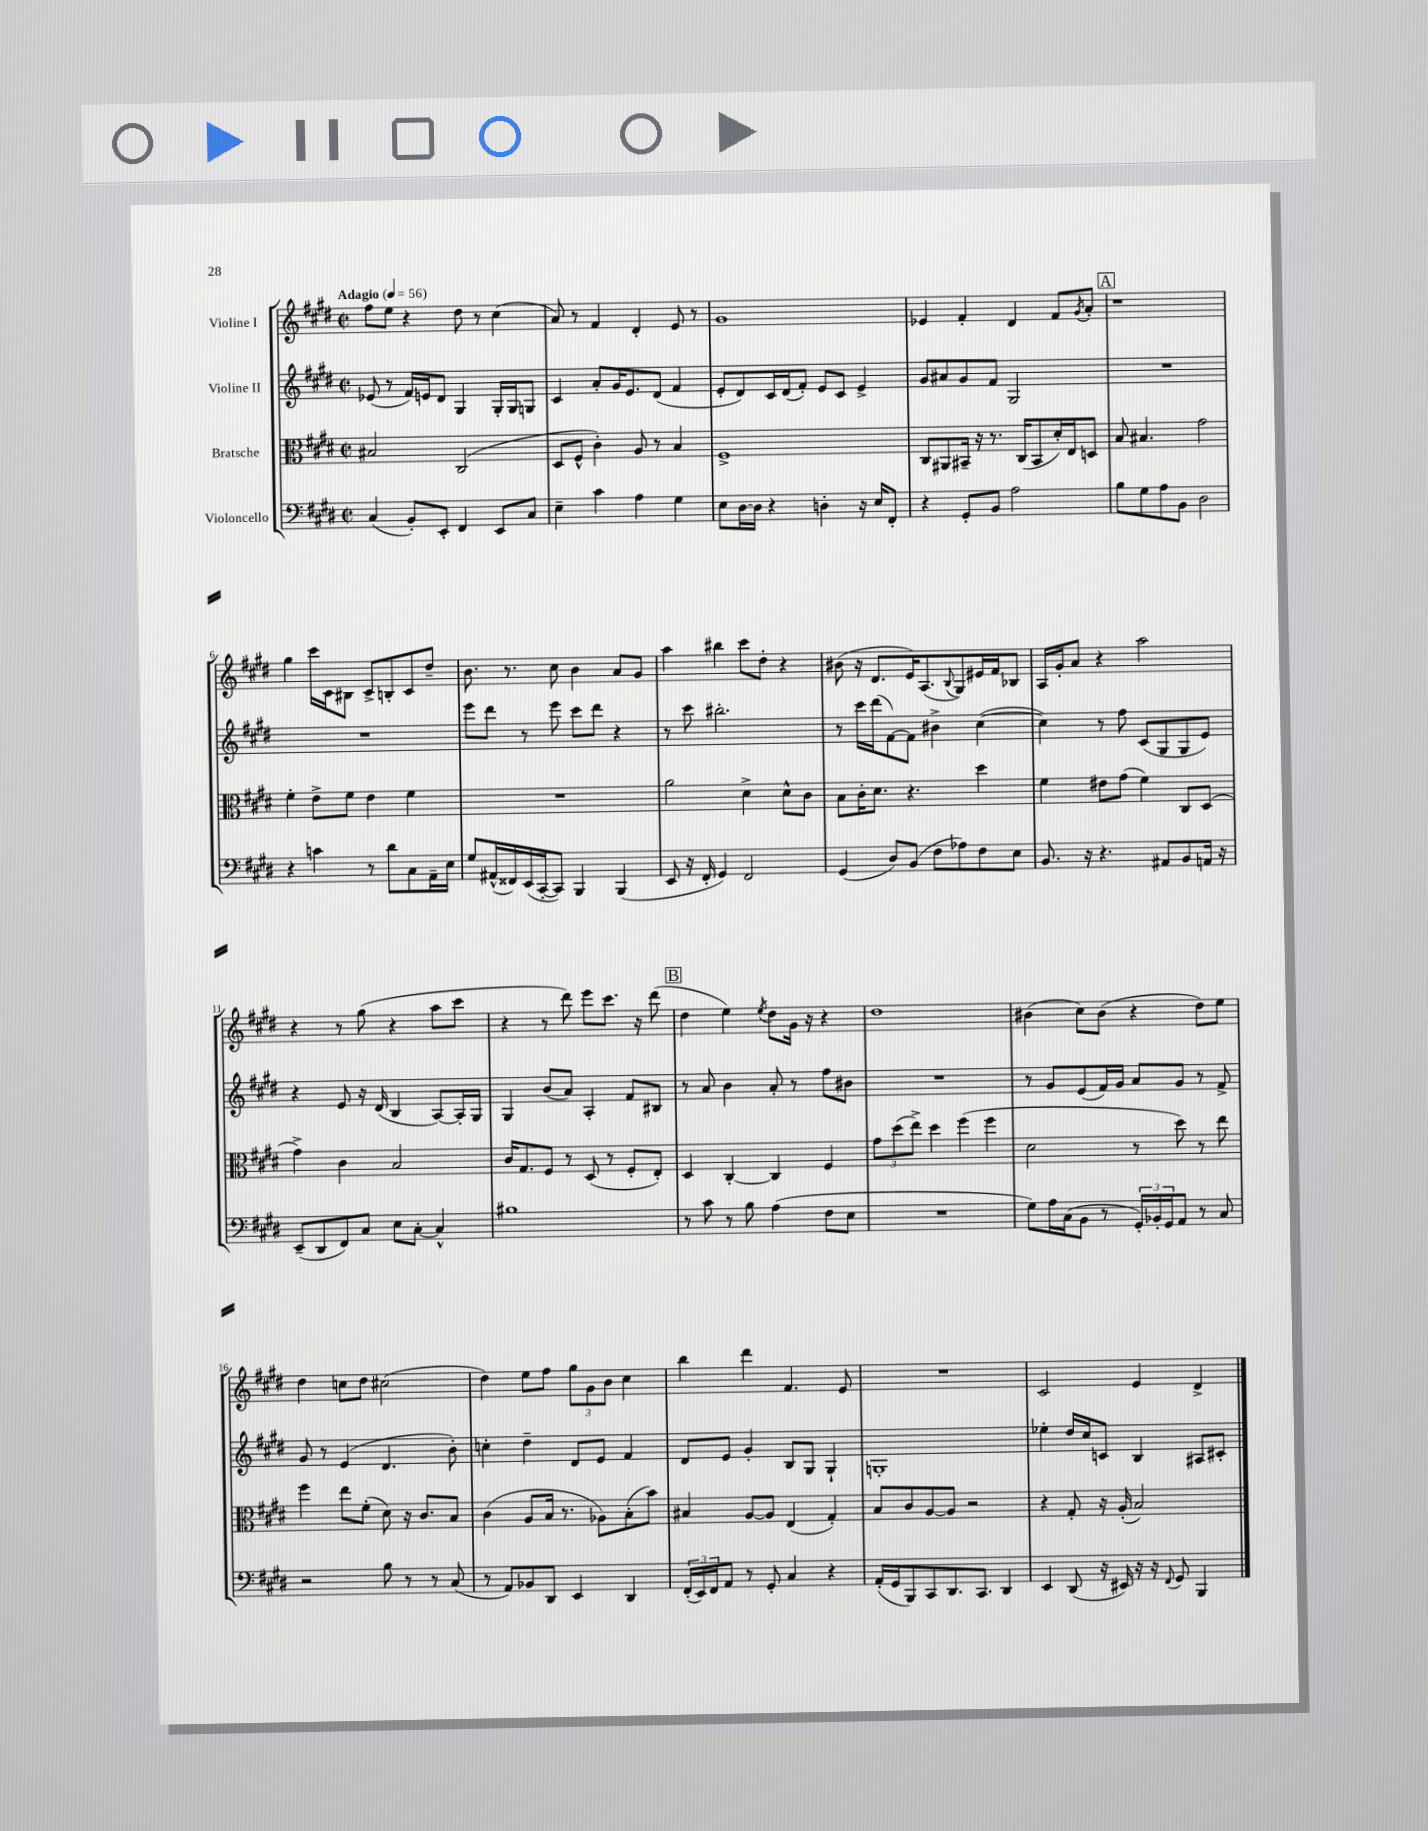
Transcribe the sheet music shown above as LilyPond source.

<<
\new StaffGroup <<
\new Staff = "s0" \with { instrumentName = "Violine I" } {
    \clef treble \key e \major \defaultTimeSignature \time 2/2 \tempo "Adagio" 4 = 56
    fis''8 e''8 r4 dis''8 r8 cis''4( |
    a'8) r8 fis'4 dis'4-. e'8 r8 |
    gis'1 |
    ees'4 fis'4-. dis'4 fis'8 \acciaccatura { gis'8 } a'8-. |
    \mark \markup { \box "A" } r1 |
    gis''4 cis'''16 cis'16 bis8 cis'8-> b8-. cis'8 dis''8-- |
    b'8. r8. cis''8 b'4 a'8 gis'8 |
    a''4 bis''4 cis'''8 dis''8-. r4 |
    bis'8( r16 dis'8. e'16) a8.( \appoggiatura { b8 } gis8) eis'16 fis'16 bes8 |
    a16 gis'16-. a'8 r4 a''2 |
    r4 r8 gis''8( r4 a''8 cis'''8 |
    r4 r8 dis'''8) e'''8 cis'''8. r16 dis'''8( |
    \mark \markup { \box "B" } dis''4 e''4) \acciaccatura { e''8 } dis''8 gis'16 r16 r4 |
    dis''1 |
    bis'4( cis''8) bis'8( r4 dis''8) e''8 |
    dis''4 c''8 dis''8 cis''2( |
    dis''4) e''8 fis''8 \tuplet 3/2 { gis''8 gis'8 b'8 } cis''4 |
    b''4 dis'''4 fis'4. e'8 |
    R1 |
    cis'2 e'4 dis'4-> \bar "|." |
}
\new Staff = "s1" \with { instrumentName = "Violine II" } {
    \clef treble \key e \major \defaultTimeSignature \time 2/2
    ees'8( r8 fis'16) e'16 dis'8 gis4 gis16-. gis16 g8 |
    cis'4 a'8-. gis'16 e'8. dis'8( fis'4 |
    e'8-. dis'8) cis'16 dis'16( fis'8-.) e'8 cis'8 e'4-> |
    gis'8 ais'8 gis'8 fis'8 gis2 |
    \mark \markup { \box "A" } R1 |
    R1 |
    e'''8 dis'''8 r8 e'''8 cis'''8 dis'''8 r4 |
    r8 cis'''8 bis''2.-. |
    r8 cis'''16 dis'''16( fis'8~) fis'8 bis'4-> cis''4~( |
    cis''4) r8 fis''8 cis'8( gis8 gis8 e'8) |
    r4 e'8 r16 dis'16( b4 a8~) a16-. gis16 |
    gis4 b'8( a'8) a4-. fis'8 bis8 |
    \mark \markup { \box "B" } r8 a'8 b'4 a'8-. r8 fis''8 bis'8 |
    R1 |
    r8 gis'8 e'8( fis'16) gis'16 a'8 gis'8 r8 fis'8-> |
    gis'8 r8 e'4( dis'4. b'8-.) |
    c''4-. dis''4-- dis'8 e'8 fis'4 |
    dis'8 e'8 gis'4-. b8 gis8 gis4-! |
    g1-. |
    ees''4-. dis''16 cis''16 c'8 b4 ais8 cis'8-. \bar "|." |
}
\new Staff = "s2" \with { instrumentName = "Bratsche" } {
    \clef alto \key e \major \defaultTimeSignature \time 2/2
    bis2 cis2( |
    dis8 fis8-^ cis'4-.) a8 r8 b4 |
    fis1-> |
    cis8 ais,8 bis,16-- r16 r8. cis16( bis,8 dis'16-.) e16 d8 |
    \mark \markup { \box "A" } b8 bis4. gis'2 |
    fis'4-. e'8-> fis'8 e'4 fis'4 |
    R1 |
    a'2 dis'4-> dis'8-^ cis'8 |
    b8 cis'16-. dis'8. r4. dis''4 |
    fis'4 eis'8 gis'8( fis'4) cis8 dis8( |
    gis'4->) cis'4 b2 |
    cis'16 gis8. fis8 r8 dis8( r8 fis8-. e8-.) |
    \mark \markup { \box "B" } dis4 cis4~-. cis4 fis4 |
    \tuplet 3/2 { gis'8 dis''8( e''8->) } dis''4 fis''4( fis''4 |
    dis'2 r8 dis''8) r8 e''8 |
    fis''4 e''8 fis'8-.( dis'8) r16 cis'8. b8 |
    cis'4( a8 b16 r8. aes8) b8-.( b'8) |
    bis4 a8~ a8 e4( gis4-.) |
    b8 cis'8 a8~ a8 r2 |
    r4 gis8-. r16 a16-.( b2) \bar "|." |
}
\new Staff = "s3" \with { instrumentName = "Violoncello" } {
    \clef bass \key e \major \defaultTimeSignature \time 2/2
    cis4( b,8-.) e,8-. fis,4 e,8 cis8 |
    e4-- cis'4 a4 gis4 |
    e8 dis16~ dis16 r4 d4-. r16 e16 fis,8-. |
    r4 gis,8-. b,8 a2 |
    \mark \markup { \box "A" } b8 gis8 a8 b,8 dis2 |
    r4 c'4 r8 dis'8 cis8 a,16-- e16 |
    gis8 ais,16-^( fisis,16) e,16( cis,16~-. cis,8) b,,4 b,,4( |
    e,8 r16 fis,16-. gis,4) fis,2 |
    gis,4( dis8) b,8( fis8 aes8) fis8 e8 |
    b,8. r16 r4. ais,8 b,8 a,16 r16 |
    e,8--( dis,8 fis,8) cis8 e8 cis8~-. cis4-^ |
    bis1 |
    \mark \markup { \box "B" } r8 cis'8 r8 b8 a4( fis8 e8 |
    R1 |
    gis8) a16 cis16( b,8 r8 \tuplet 3/2 { gis,16-.) bes,16-. gis,16 } a,8 r8 cis8 |
    r2 b8 r8 r8 cis8( |
    r8 a,8) bes,8 dis,8 e,4 dis,4 |
    \tuplet 3/2 { fis,16-.( e,16) fis,16 } a,8 r8 gis,8-. cis4 r4 |
    a,16-.( gis,16 b,,8) cis,8 dis,8. cis,8. dis,4 |
    e,4 dis,8( r16 eis,16) r16 r16 \appoggiatura { fis,8 } gis,8 b,,4 \bar "|." |
}
>>
>>
